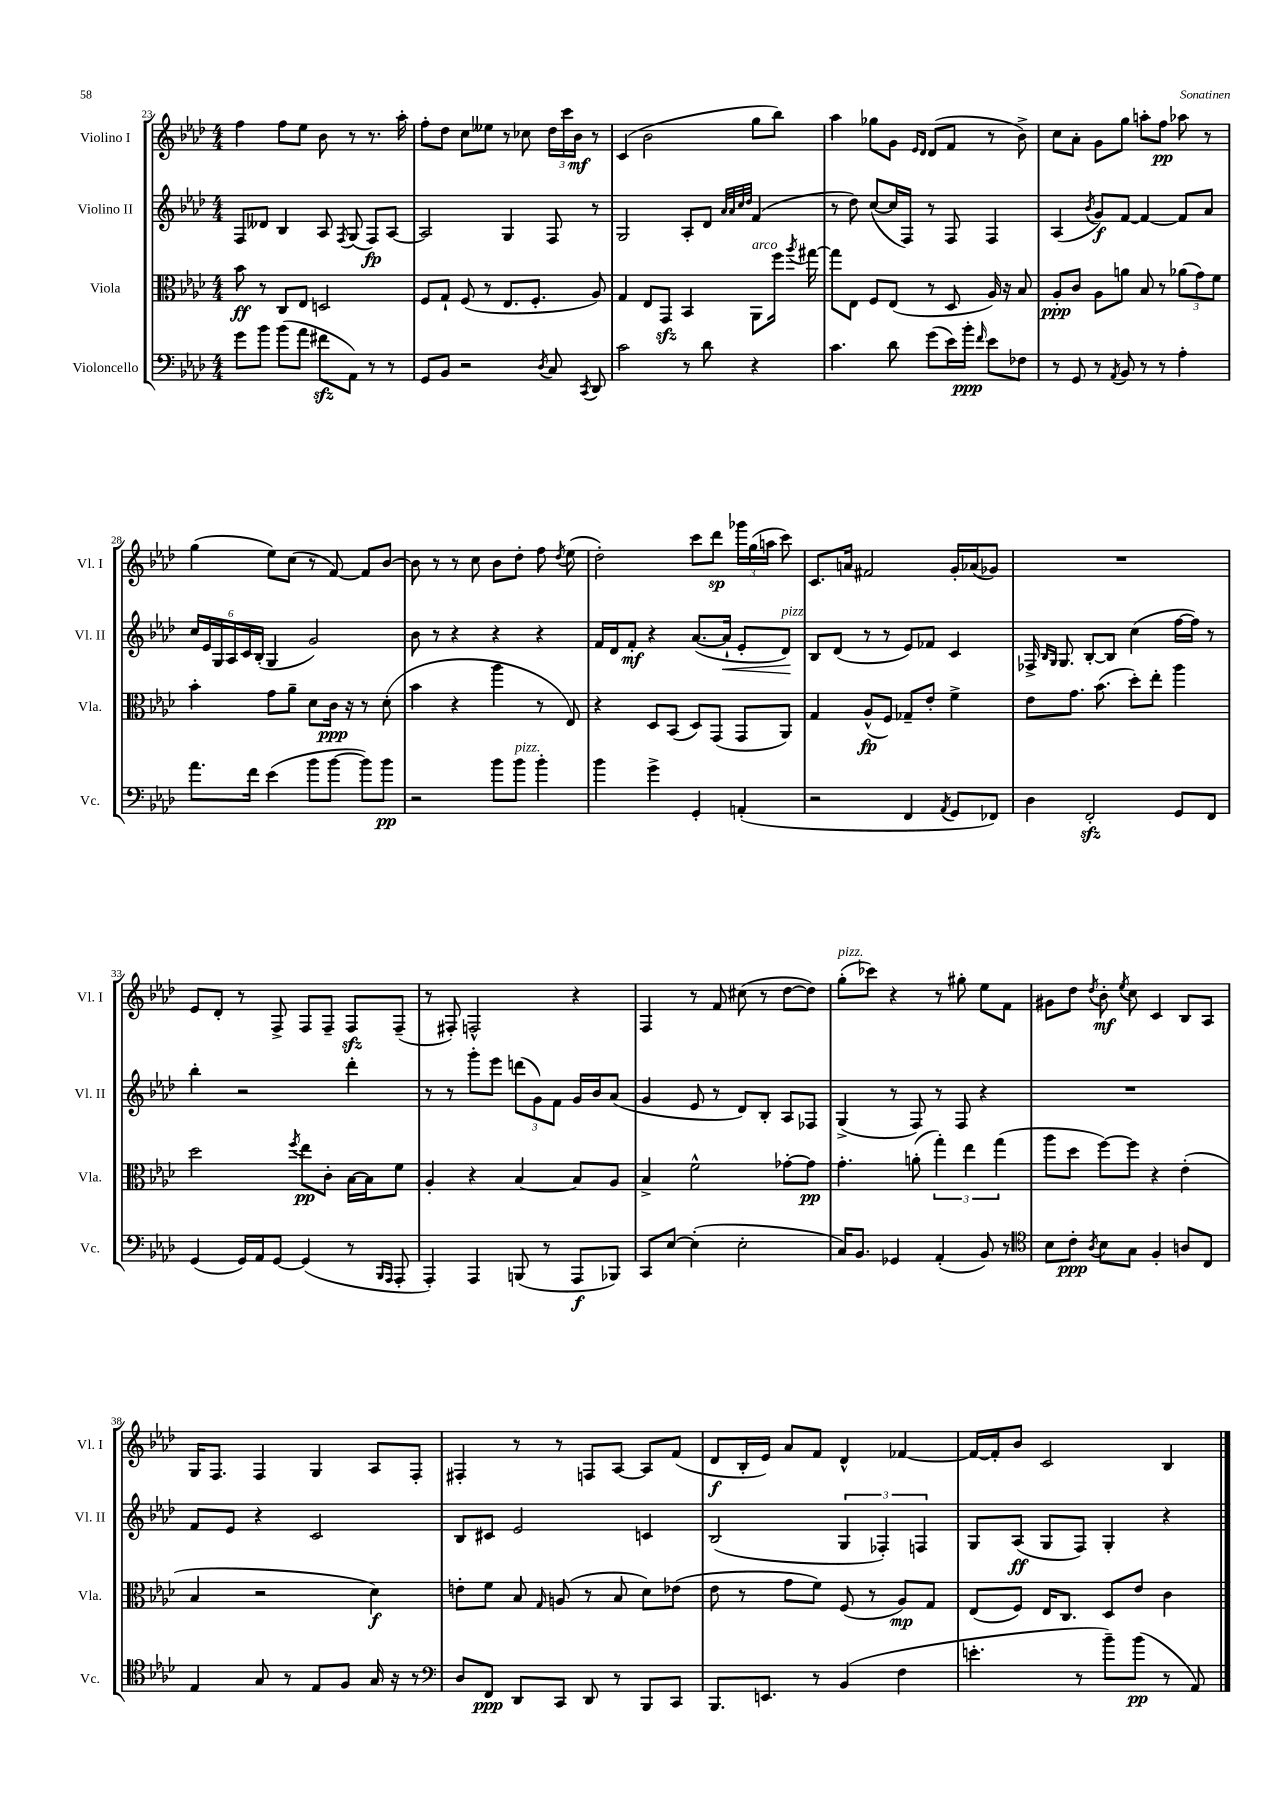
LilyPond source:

<<
\new StaffGroup <<
\new Staff = "s0" \with { instrumentName = "Violino I" shortInstrumentName = "Vl. I" } {
    \clef treble \key aes \major \numericTimeSignature \time 4/4
    \autoBeamOff f''4 f''8[ ees''8] bes'8 r8 r8. aes''16-. |
    f''8[-. des''8] c''8[ eeses''8] r8 ces''8 \tuplet 3/2 { des''16[ c'''16 bes'16]\mf } r8 |
    c'4( bes'2 g''8[ bes''8]) |
    aes''4 ges''8[ g'8] \grace { ees'16[ des'16] } des'8[( f'8] r8 bes'8->) |
    c''8[ aes'8]-. g'8[ g''8] a''8[-. f''8]\pp aes''8 r8 |
    g''4( ees''8[) c''8]( r8 f'8~) f'8[ bes'8]~ |
    bes'8 r8 r8 c''8 bes'8[ des''8]-. f''8 \acciaccatura { des''8 } ees''8( |
    des''2-.) c'''8[ des'''8]\sp \tuplet 3/2 { ges'''16[ g''16( a''16] } c'''8) |
    c'8.[ a'16] fis'2 g'16[-. aes'16( ges'8]) |
    R1 |
    ees'8[ des'8]-. r8 f8-> f8[ f8]-- f8[\sfz f8]--( |
    r8 fis8-.) f2-^ r4 |
    f4 r8 f'8 cis''8( r8 des''8[~ des''8]) |
    g''8[-.^\markup { \italic "pizz." }( ces'''8]) r4 r8 gis''8-. ees''8[ f'8] |
    gis'8[ des''8] \acciaccatura { des''8 } bes'8-.\mf \acciaccatura { ees''8 } c''8 c'4 bes8[ aes8] |
    g16[ f8.] f4 g4 aes8[ f8]-. |
    fis4-. r8 r8 f8[ aes8]~ aes8[ f'8]( |
    des'8[\f bes16-. ees'16]) aes'8[ f'8] des'4-^ fes'4~ |
    fes'16[~ fes'16-. bes'8] c'2 bes4 \bar "|." |
}
\new Staff = "s1" \with { instrumentName = "Violino II" shortInstrumentName = "Vl. II" } {
    \clef treble \key aes \major \numericTimeSignature \time 4/4
    \autoBeamOff f8[ deses'8] bes4 aes8 \acciaccatura { f8 } g8( f8[\fp) aes8]~ |
    aes2 g4 f8 r8 |
    g2 aes8[-. des'8] \grace { aes'32[ aes'32 c''32 des''32] } f'4( |
    r8 des''8) c''8[~( c''16 f16]) r8 f8 f4 |
    aes4( \acciaccatura { bes'8 } g'8[\f) f'8]~ f'4~ f'8[ aes'8] |
    \tuplet 6/4 { c''16[ ees'16 g16 aes16 c'16 bes16]-.( } g4 g'2) |
    bes'8 r8 r4 r4 r4 |
    f'16[ des'16 f'8]-.\mf r4 aes'8.[~( aes'16]-!\< ees'8[-. des'8]\!^\markup { \italic "pizz." }) |
    bes8[ des'8]( r8 r8 ees'8[) fes'8] c'4 |
    fes16-> \grace { bes16[ g16] } g8. bes8[~-. bes8] c''4( f''16[~ f''16]) r8 |
    bes''4-. r2 des'''4-. |
    r8 r8 g'''8[-. ees'''8] \tuplet 3/2 { d'''8[( g'8) f'8] } g'16[ bes'16 aes'8]( |
    g'4 ees'8 r8 des'8[) bes8]-. aes8[ fes8] |
    g4->( r8 f8) r8 f8 r4 |
    R1 |
    f'8[ ees'8] r4 c'2 |
    bes8[ cis'8] ees'2 c'4 |
    bes2( \tuplet 3/2 { g4 fes4-.) f4 } |
    g8[ aes8]\ff( g8[ f8]) g4-. r4 \bar "|." |
}
\new Staff = "s2" \with { instrumentName = "Viola" shortInstrumentName = "Vla." } {
    \clef alto \key aes \major \numericTimeSignature \time 4/4
    \autoBeamOff bes'8\ff r8 c8[ ees8] d2 |
    f8[ g8]-! f8( r8 ees8.[ f8.]-. aes8) |
    g4 ees8[ g,8]\sfz bes,4 aes,8[^\markup { \italic "arco" } f''16] \acciaccatura { aes''8 } gis''16~ |
    gis''8[ ees8] f8[ ees8]( r8 des8 aes16) r16 bes8 |
    aes8[-.\ppp c'8] aes8[ a'8] bes8 r8 \tuplet 3/2 { aes'8[( g'8) f'8] } |
    bes'4-. g'8[ aes'8]-- des'8[ c'16]\ppp r16 r8 des'8-.( |
    bes'4 r4 aes''4 r8 ees8) |
    r4 des8[ bes,8]( des8[) g,8]( g,8[ aes,8]) |
    g4 aes8[-^\fp( f8]) ges8[-- ees'8]-. f'4-> |
    ees'8[ g'8.] bes'8.( des''8[-.) ees''8]-. aes''4 |
    des''2 \acciaccatura { f''8 } ees''8[\pp c'8]-. bes16[~ bes16 f'8] |
    aes4-. r4 bes4~ bes8[ aes8] |
    bes4-> f'2-^ ges'8[~-. ges'8]\pp |
    g'4.-. a'8-.( \tuplet 3/2 { g''4-.) ees''4 g''4( } |
    aes''8[ des''8] f''8[~) f''8] r4 ees'4-.( |
    bes4 r2 des'4\f) |
    e'8[-. f'8] bes8 \grace { g16 } a8( r8 bes8 des'8[) ees'8]( |
    ees'8 r8 g'8[ f'8]) f8( r8 aes8[\mp) g8] |
    ees8[( f8]) ees16[ c8.] des8[ ees'8] c'4 \bar "|." |
}
\new Staff = "s3" \with { instrumentName = "Violoncello" shortInstrumentName = "Vc." } {
    \clef bass \key aes \major \numericTimeSignature \time 4/4
    \autoBeamOff g'8[ bes'8] bes'8[( aes'8] fis'8[\sfz aes,8]) r8 r8 |
    g,8[ bes,8] r2 \acciaccatura { des8 } c8 \acciaccatura { c,8 } des,8 |
    c'2 r8 des'8 r4 |
    c'4. des'8 g'8[( ees'16) bes'16]-.\ppp \grace { f'16 } ees'8[ fes8] |
    r8 g,8 r8 \acciaccatura { aes,8 } bes,8 r8 r8 aes4-. |
    aes'8.[ f'16] ees'4( bes'8[ bes'8]~ bes'8[) bes'8]\pp |
    r2 bes'8[ bes'8]^\markup { \italic "pizz." } bes'4-. |
    bes'4 g'4-> g,4-. a,4-.( |
    r2 f,4 \acciaccatura { aes,8 } g,8[ fes,8]) |
    des4 f,2-.\sfz g,8[ f,8] |
    g,4( g,16[) aes,16 g,8]~ g,4( r8 \grace { bes,,16[ aes,,16] } aes,,8-. |
    aes,,4-.) aes,,4 b,,8( r8 aes,,8[\f bes,,8]) |
    c,8[ ees8]~ ees4-.( ees2-. |
    c16[) bes,8.] ges,4 aes,4-.( bes,8) r8 |
    \clef tenor bes8[ c'8]-.\ppp \acciaccatura { aes8 } bes8[ g8] f4-. a8[ c8] |
    ees4 g8 r8 ees8[ f8] g16 r16 r8 |
    \clef bass des8[ f,8]\ppp des,8[ c,8] des,8 r8 bes,,8[ c,8] |
    bes,,8.[ e,8.] r8 bes,4( f4 |
    e'4.-. r8 bes'8[--) bes'8]\pp( r8 aes,8) \bar "|." |
}
>>
>>
\layout { \context { \Score currentBarNumber = #23 } }
